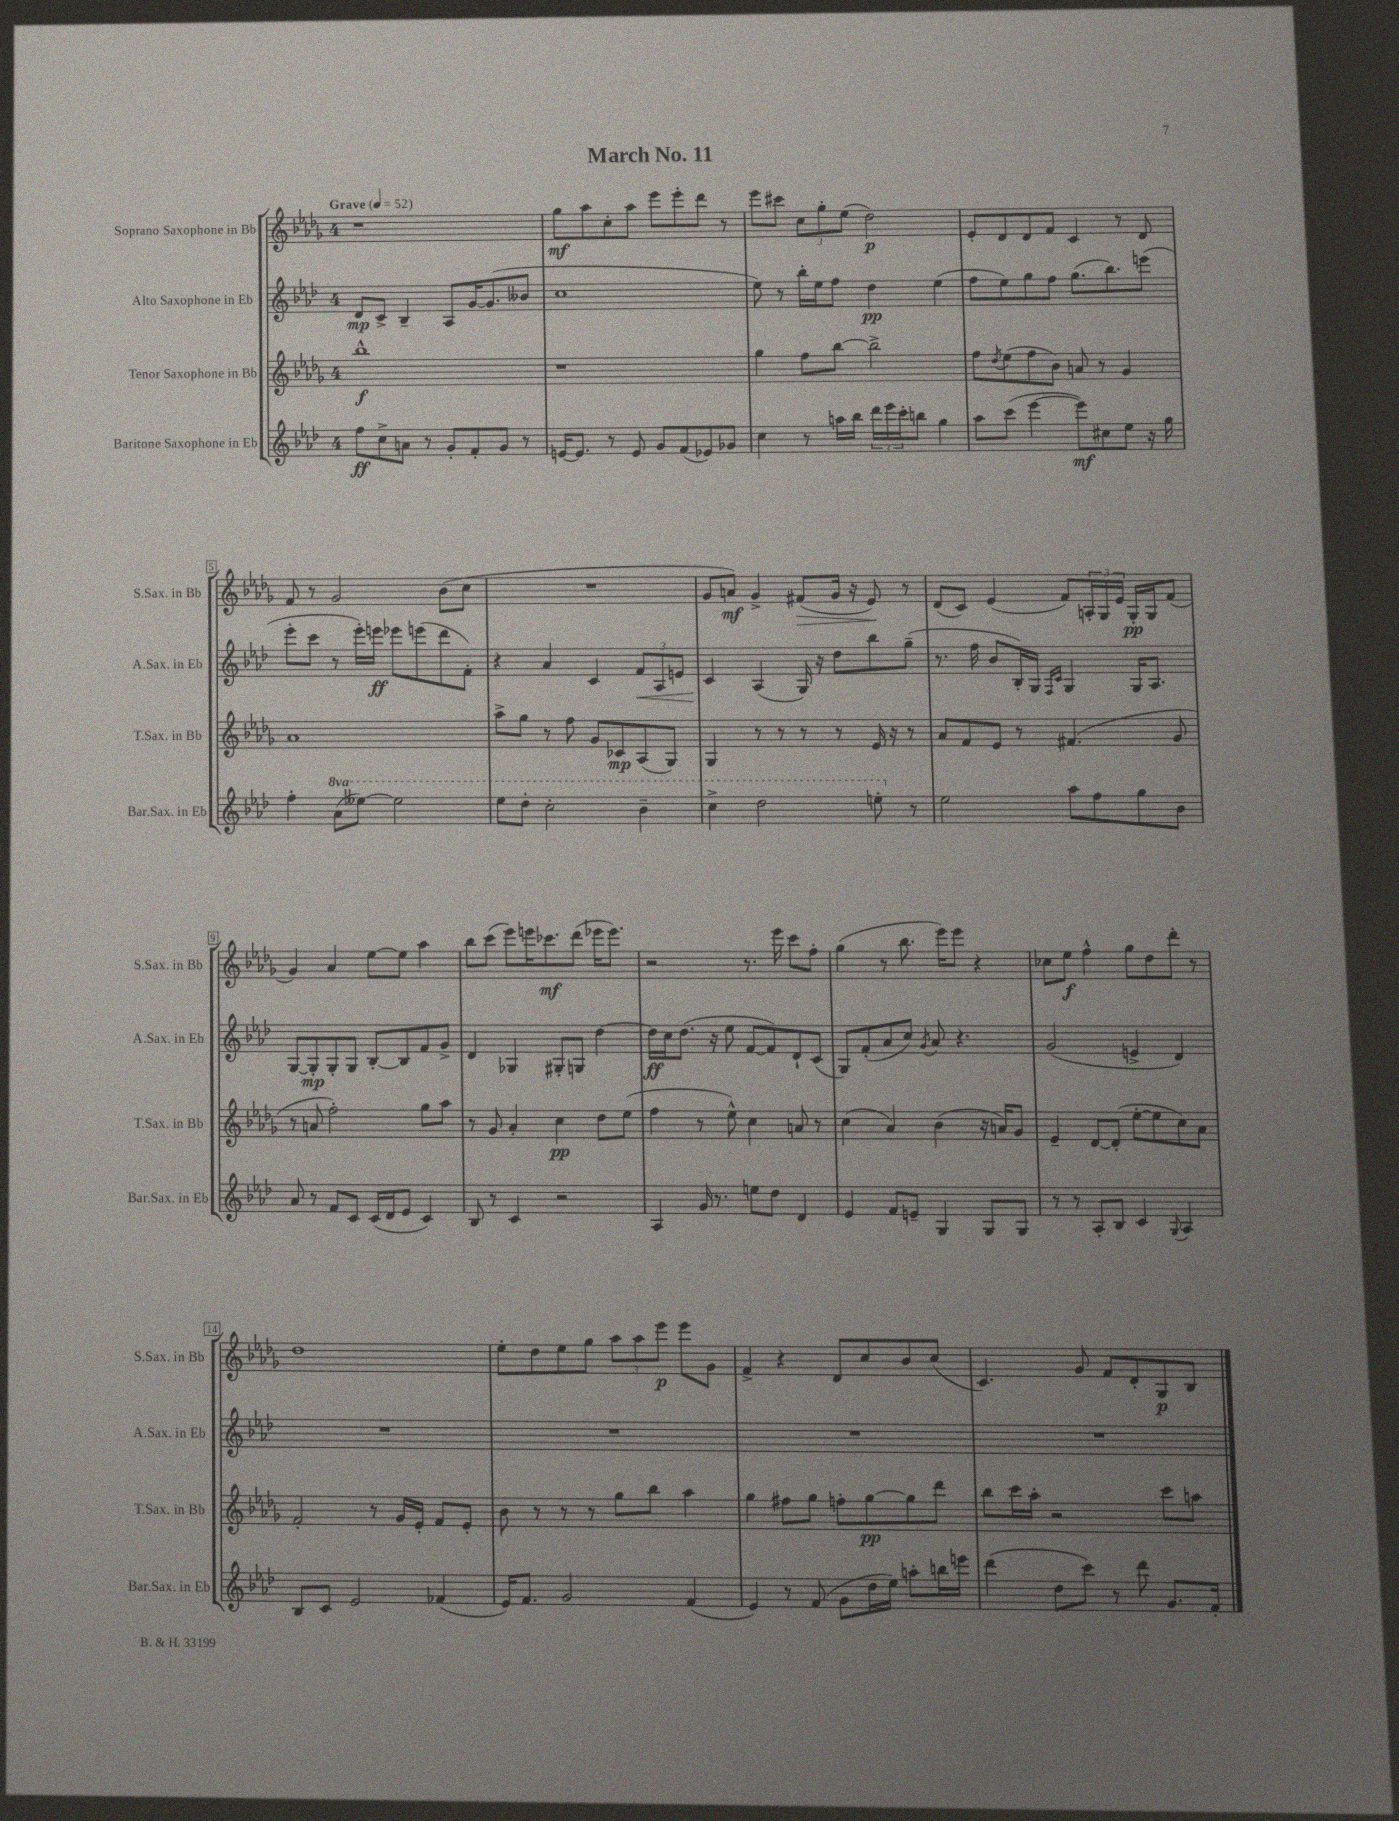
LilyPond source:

\header { title = "March No. 11" }
<<
\new StaffGroup <<
\new Staff = "s0" \with { instrumentName = "Soprano Saxophone in Bb" shortInstrumentName = "S.Sax. in Bb" } {
    \clef treble \key des \major \once \override Staff.TimeSignature.style = #'single-digit \time 4/4 \tempo "Grave" 4 = 52
    r1 |
    ges''8\mf aes''8 c''8-. aes''8 ees'''8 ees'''8-. des'''8 r8 |
    ees'''8 cis'''8 \tuplet 3/2 { c''8 ges''8-. ees''8( } des''2\p) |
    ees'8-. des'8 des'8 f'8 c'4 r8 des'8 |
    f'8 r8 ges'2 bes'8( c''8 |
    R1 |
    ges'8 a'8\mf) ges'4-> fis'8\>( ges'16 r16 ees'8\!) r8 |
    des'8( c'8) ees'4( f'8) \tuplet 3/2 { a16-. ges16 ees'16 } ges16-.\pp ges16 f'8( |
    ges'4) aes'4 ees''8~ ees''8 aes''4 |
    bes''8 c'''8( ees'''8) e'''16 ces'''8.\mf des'''8( ees'''16 ees'''8.) |
    r2 r8. ees'''16 c'''8 f''8-. |
    ges''4( r8 bes''8. ees'''16) ees'''8 r4 |
    ces''8 ees''8\f f''4-^ ges''8 des''8 des'''8-. r8 |
    des''1 |
    ees''8-. des''8 ees''8 ges''8 \tuplet 3/2 { aes''8 aes''8 ees'''8\p } ees'''8 ges'8 |
    f'4-> r4 des'8 c''8 bes'8 c''8( |
    c'4.) ges'8 f'8 des'8-. ges8\p bes8 \bar "|." |
}
\new Staff = "s1" \with { instrumentName = "Alto Saxophone in Eb" shortInstrumentName = "A.Sax. in Eb" } {
    \clef treble \key aes \major \once \override Staff.TimeSignature.style = #'single-digit \time 4/4
    des'8\mp c'8-> bes4-- aes8 g'16~ g'8.( beses'8 |
    c''1 |
    ees''8) r8 bes''16-. ees''16 f''8 des''4\pp ees''4( |
    f''8 ees''8) g''8 f''8 g''8.( bes''8.) e'''8( |
    ees'''8-. c'''8 r8 ees'''16-.) e'''16\ff ees'''8 e'''8( des'''8 f'8-.) |
    r4 aes'4 c'4 \tuplet 3/2 { f'8\< aes8 e'8 } |
    c'4\! aes4( g16) r16 des''8 bes''8 g''8--( |
    r8. f''16 bes'8 bes16-.) g16 \grace { f16 c'16 } g4 g16 aes8. |
    g8~ g8-.\mp g8-. g8 bes8~-. bes8 f'8 g'8-> |
    des'4 ges4 gis8-. g8 des''4~ |
    des''16\ff c''16 des''8.( r16 ees''8 f'8~ f'8) des'8-! c'8( |
    g8) f'8-.( aes'8 c''8) \acciaccatura { g'8 } aes'8 r4. |
    g'2( e'4-> des'4) |
    R1 |
    R1 |
    R1 |
    R1 \bar "|." |
}
\new Staff = "s2" \with { instrumentName = "Tenor Saxophone in Bb" shortInstrumentName = "T.Sax. in Bb" } {
    \clef treble \key des \major \once \override Staff.TimeSignature.style = #'single-digit \time 4/4
    bes''1-^\f |
    r1 |
    ges''4 f''8 bes''8~ bes''2-> |
    f''8 \acciaccatura { des''8 } ees''8( f''8 bes'8) a'8 r8 ges'4 |
    aes'1 |
    aes''8-> ges''8 r8 f''8 ges'8 ces'8\mp aes8( ges8) |
    ges4 r8 r8 r8 r8 ees'16 r16 r8 |
    aes'8 f'8 ees'8 r8 fis'4.( ges'8 |
    r8 a'8 f''2-.) ges''8 aes''8 |
    r8 ges'8 aes'4-. c''4\pp des''8 ees''8( |
    f''4 r8 ees''8-^) c''4 a'8 r8 |
    c''4( aes'4) bes'4( r16 a'16) ges'8 |
    ees'4-- des'8~ des'8-.( ees''8~-. ees''8 c''8) aes'8 |
    f'2-. r8 ges'16 ees'16-. f'8 ees'8-. |
    bes'8 r8 r8 r8 ges''8 bes''8 aes''4 |
    ges''4 fis''8 ges''8 f''8-. ges''8~\pp ges''8 des'''8 |
    bes''8 c'''16 aes''16-. r2 c'''8 a''8 \bar "|." |
}
\new Staff = "s3" \with { instrumentName = "Baritone Saxophone in Eb" shortInstrumentName = "Bar.Sax. in Eb" } {
    \clef treble \key aes \major \once \override Staff.TimeSignature.style = #'single-digit \time 4/4 \set Staff.ottavationMarkups = #ottavation-simple-ordinals
    f''8\ff c''8-> a'8 r8 g'8-. f'8-. g'8 r8 |
    e'16~ e'8. r8 e'8 g'8 f'8( ees'8) ges'8 |
    c''4 r8 a''16 bes''16 \tuplet 3/2 { des'''16 ees'''16 c'''16-. } b''8 g''4 |
    aes''8 c'''8( ees'''4~ ees'''8\mf) cis''8 ees''8 r16 g''16 |
    f''4-. \ottava #1 aes''8( eeses'''8~) eeses'''2 |
    ees'''8 des'''8-. c'''2-. bes''4-- |
    c'''4-> des'''2 e'''8-. \ottava #0 r8 |
    ees''2 aes''8 f''8 g''8 bes'8 |
    aes'8 r8 f'8 c'8 c'16( des'16 ees'8 c'4) |
    bes8 r8 c'4 r2 |
    aes4 g'16 r8. e''8 des''8 des'4 |
    ees'4 f'8 e'8-- g4 g8 g8 |
    r8 r8 aes8-. bes8 c'4 \appoggiatura { g8 } aes4 |
    bes8 c'8 ees'2 fes'4( |
    ees'16) f'8. g'2 f'4( |
    ees'4) r8 f'8( g'8 des''16 ees''16) a''8-. b''16 e'''16 |
    des'''4( des''8 c'''8) r8 des'''8 g'8. f'16-. \bar "|." |
}
>>
>>
\layout { \context { \Score \override BarNumber.stencil = #(make-stencil-boxer 0.1 0.3 ly:text-interface::print) } }
